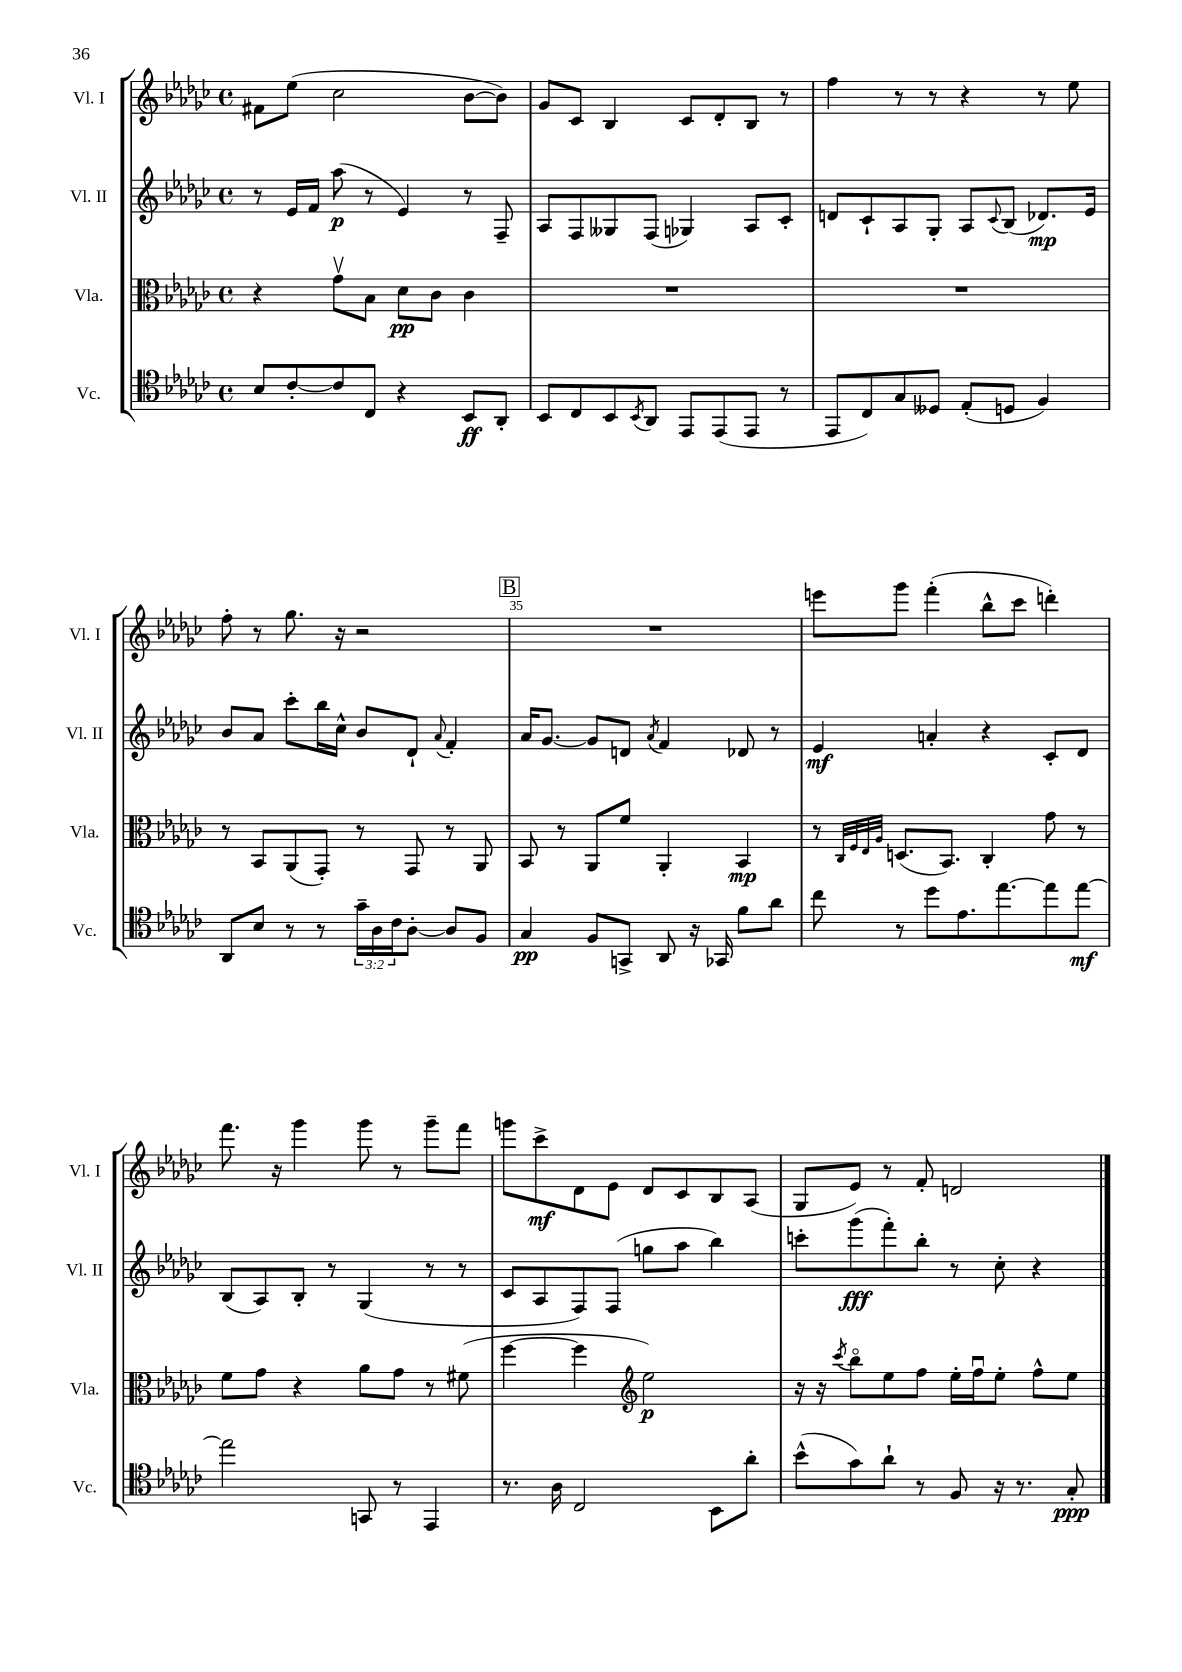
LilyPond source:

<<
\new StaffGroup <<
\new Staff = "s0" \with { instrumentName = "Vl. I" shortInstrumentName = "Vl. I" } {
    \clef treble \key ges \major \defaultTimeSignature \time 4/4
    fis'8 ees''8( ces''2 bes'8~ bes'8) |
    ges'8 ces'8 bes4 ces'8 des'8-. bes8 r8 |
    f''4 r8 r8 r4 r8 ees''8 |
    f''8-. r8 ges''8. r16 r2 |
    \mark \markup { \box "B" } R1 |
    e'''8 ges'''8 f'''4-.( bes''8-^ ces'''8 d'''4-.) |
    f'''8. r16 ges'''4 ges'''8 r8 ges'''8-- f'''8 |
    g'''8 ces'''8->\mf des'8 ees'8 des'8 ces'8 bes8 aes8( |
    ges8 ees'8) r8 f'8-. d'2 \bar "|." |
}
\new Staff = "s1" \with { instrumentName = "Vl. II" shortInstrumentName = "Vl. II" } {
    \clef treble \key ges \major \defaultTimeSignature \time 4/4
    r8 ees'16 f'16 aes''8\p( r8 ees'4) r8 f8-- |
    aes8 f8 geses8 f8( ges4) aes8 ces'8-. |
    d'8 ces'8-! aes8 ges8-. aes8 \appoggiatura { ces'8 } bes8( des'8.\mp) ees'16 |
    bes'8 aes'8 ces'''8-. bes''16 ces''16-^ bes'8 des'8-! \appoggiatura { aes'8 } f'4-. |
    \mark \markup { \box "B" } aes'16 ges'8.~ ges'8 d'8 \acciaccatura { aes'8 } f'4 des'8 r8 |
    ees'4\mf a'4-. r4 ces'8-. des'8 |
    bes8( aes8) bes8-. r8 ges4( r8 r8 |
    ces'8 aes8 f8) f8( g''8 aes''8 bes''4) |
    c'''8-. ges'''8\fff( f'''8-.) bes''8-. r8 ces''8-. r4 \bar "|." |
}
\new Staff = "s2" \with { instrumentName = "Vla." shortInstrumentName = "Vla." } {
    \clef alto \key ges \major \defaultTimeSignature \time 4/4
    r4 ges'8\upbow bes8 des'8\pp ces'8 ces'4 |
    R1 |
    R1 |
    r8 bes,8 aes,8( ges,8-.) r8 ges,8 r8 aes,8 |
    \mark \markup { \box "B" } bes,8 r8 aes,8 f'8 aes,4-. bes,4\mp |
    r8 \grace { ces32 f32 ees32 aes32 } d8.( bes,8.) ces4-. ges'8 r8 |
    f'8 ges'8 r4 aes'8 ges'8 r8 fis'8( |
    f''4~ f''4 \clef treble ees''2\p) |
    r16 r16 \acciaccatura { ces'''8 } bes''8\flageolet ees''8 f''8 ees''16-. f''16\downbow ees''8-. f''8-^ ees''8 \bar "|." |
}
\new Staff = "s3" \with { instrumentName = "Vc." shortInstrumentName = "Vc." } {
    \clef tenor \key ges \major \defaultTimeSignature \time 4/4 \override Staff.TupletNumber.text = #tuplet-number::calc-fraction-text
    bes8 ces'8~-. ces'8 ces8 r4 bes,8\ff aes,8-. |
    bes,8 ces8 bes,8 \acciaccatura { bes,8 } aes,8 ees,8 ees,8( ees,8 r8 |
    ees,8 ces8) ges8 deses8 ees8-.( d8 f4) |
    aes,8 bes8 r8 r8 \tuplet 3/2 { ges'16-- aes16 ces'16 } aes8~-. aes8 f8 |
    \mark \markup { \box "B" } ges4\pp f8 g,8-> aes,8 r16 ges,16 f'8 aes'8 |
    ces''8 r8 des''8 ees'8. ees''8.~ ees''8 ees''8~\mf |
    ees''2 g,8 r8 ees,4 |
    r8. aes16 ces2 bes,8 aes'8-. |
    bes'8-^( ges'8) aes'8-! r8 f8 r16 r8. ges8-.\ppp \bar "|." |
}
>>
>>
\layout { \context { \Score currentBarNumber = #31 \override BarNumber.break-visibility = ##(#f #t #t) barNumberVisibility = #(every-nth-bar-number-visible 5) } }
